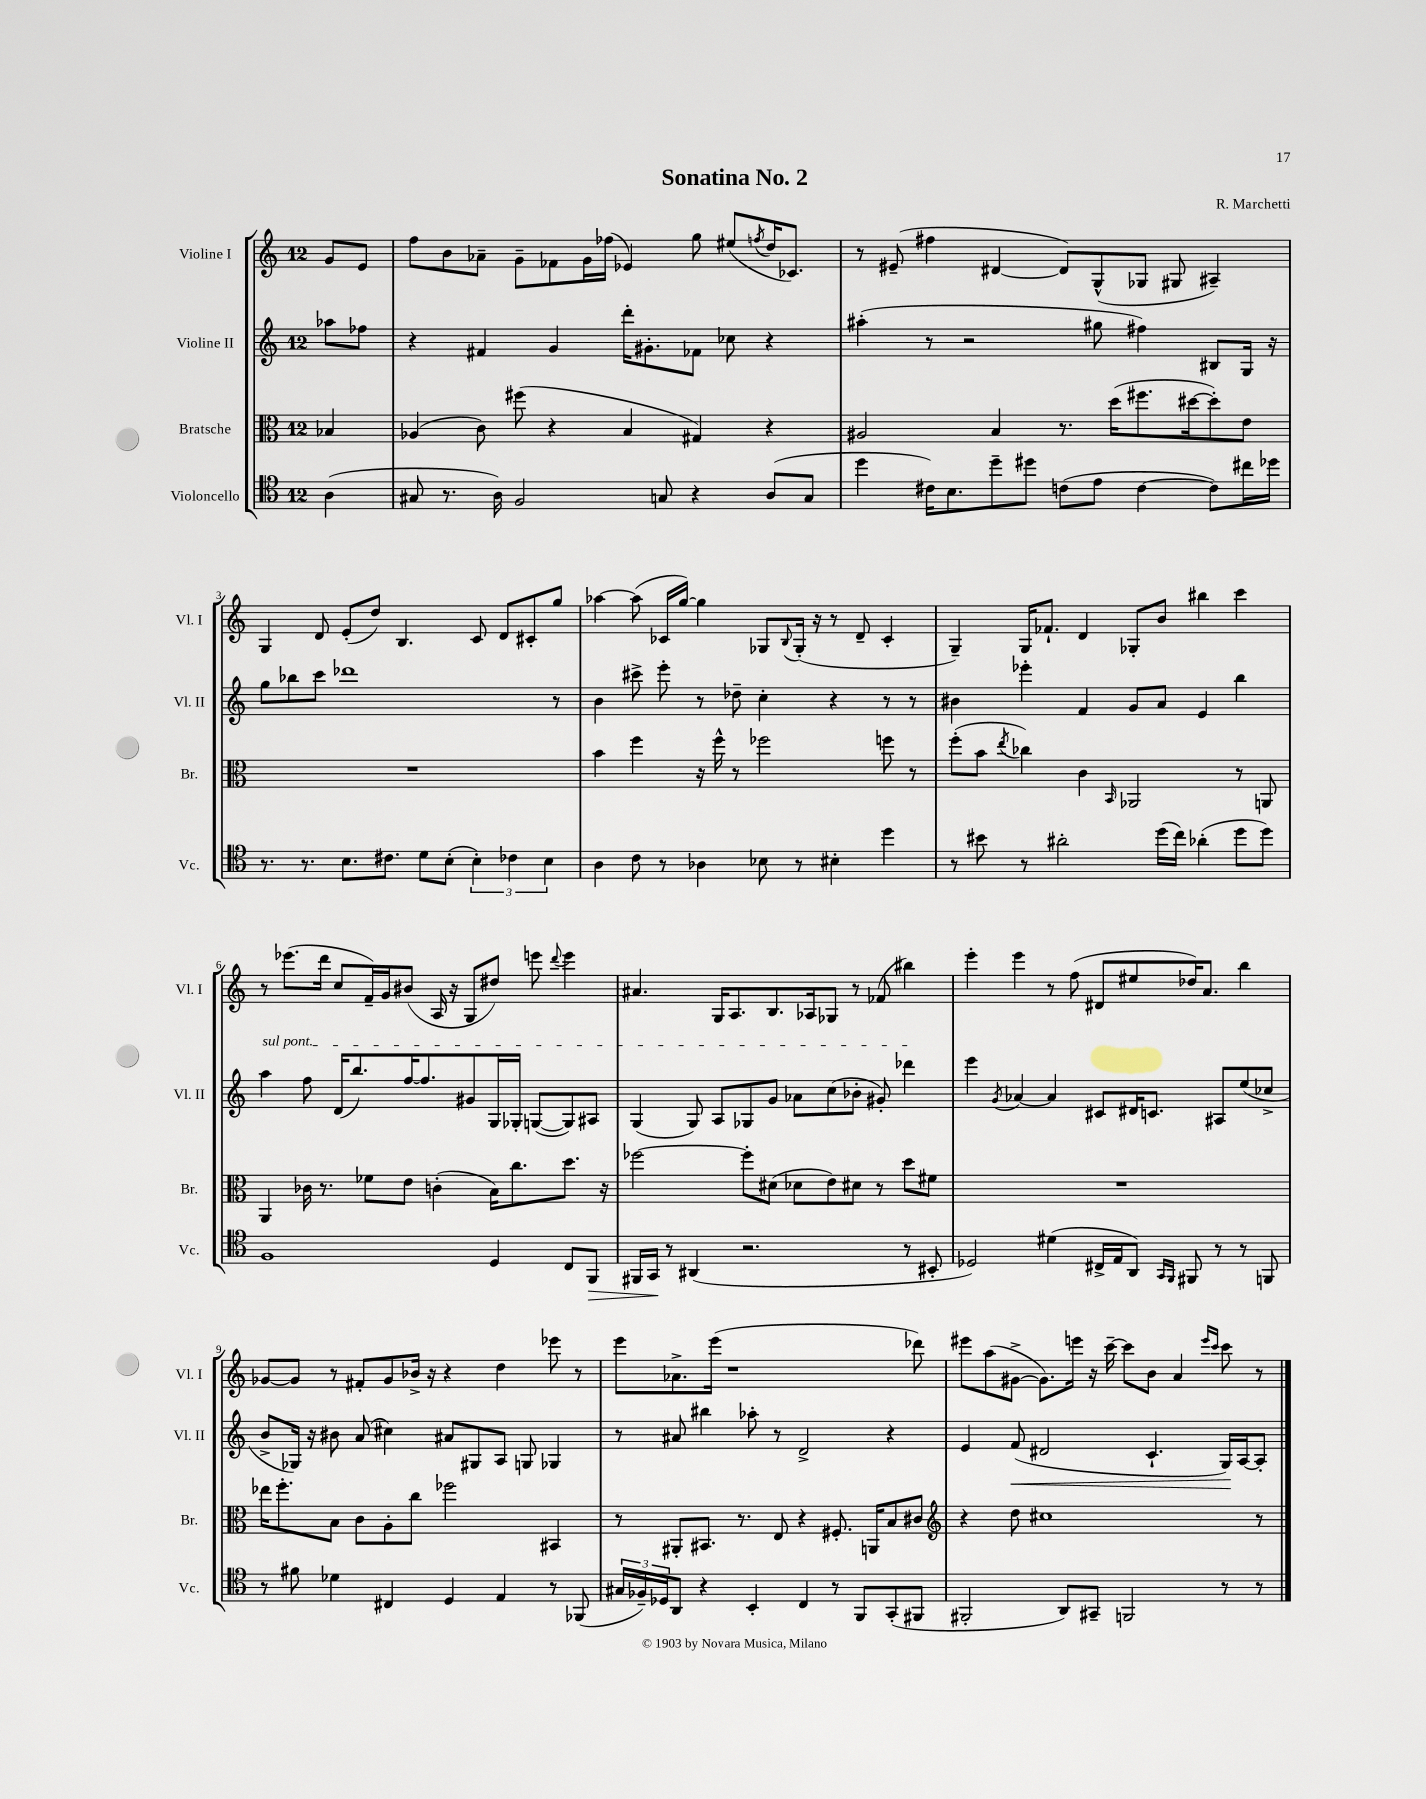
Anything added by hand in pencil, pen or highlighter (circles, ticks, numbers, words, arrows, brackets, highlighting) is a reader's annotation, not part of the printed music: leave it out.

**kern	**kern	**kern	**kern
*staff4	*staff3	*staff2	*staff1
*clefC4	*clefC3	*clefG2	*clefG2
*k[]	*k[]	*k[]	*k[]
*M12/8	*M12/8	*M12/8	*M12/8
(4A	4B-	8aa-	8g
.	.	8ff-	8e
=	=	=	=
8G#	(4A-	4r	8ff
8.r	.	.	8b
.	8c)	4f#	8a-~
16A)	.	.	.
2F	(8ff#	.	8g~
.	4r	4g	8f-
.	.	.	16g
.	.	.	(16ff-
.	4B	16ddd'	4e-)
.	.	8.g#'	.
8G	.	.	.
4r	4G#)	8f-	8gg
.	.	8cc-	(8ee#
.	.	.	8qff
(8A	4r	4r	16dd
.	.	.	8.c-)
8G	.	.	.
=	=	=	=
4dd	2A#	(4aa#'	8r
.	.	.	(8e#~
16c#)	.	8r	4ff#
8.B	.	.	.
.	.	2r	.
8dd~	4B	.	[4d#
8dd#	.	.	.
(8c	8.r	.	8d#])
8e	.	8gg#	(8G^^
.	(16dd	.	.
[4c	8.ff#	4ff#)	8G-
.	.	.	8G#
.	[16dd#	.	.
8c])	8dd#'])	8B#	4A#~)
16cc#	8e	16G	.
16dd-	.	16r	.
=	=	=	=
8.r	1.r	8gg	4G
.	.	8bb-	.
8.r	.	.	.
.	.	8ccc	8d
8.B	.	1ddd-	(8e'
.	.	.	8dd)
8.c#	.	.	.
.	.	.	4.B
8d	.	.	.
(8B'	.	.	.
6B')	.	.	8c
.	.	.	8d
6c-	.	.	.
.	.	.	8c#'
6B	.	.	.
.	.	8r	8gg
=	=	=	=
4A	4b	4b	[4aa-
8c	4ff	8ccc#^	(8aa-]
8r	.	8eee'	16c-
.	.	.	[16gg)
4A-	16r	8r	4gg]
.	16ff^^	.	.
.	8r	8dd-~	.
8B-	2ff-	4cc'	8G-
.	.	.	8qqB
8r	.	.	(16G-'
.	.	.	16r
4B#'	.	4r	8r
.	.	.	8d~
4dd	8ff	8r	4c-'
.	8r	8r	.
=	=	=	=
8r	(8ff'	4b#	4G~)
8b#	8b	.	.
.	8qee	.	.
8r	4cc-)	4eee-'	16G
.	.	.	8.f-`
2a#'	.	.	.
.	4c	4f	4d
.	16qqBB	.	.
.	2AA-	8g	8G-'
(16dd	.	8a	8b
16cc)	.	.	.
(4a-'	.	4e	4bb#
8dd	8r	4bb	4ccc
8dd)	8AA	.	.
=	=	=	=
1F	4AA	4aa	8r
.	.	.	(8.eee-
.	16c-	8ff	.
.	8.r	.	16ddd
.	.	(16d	8cc
.	.	8.bb)	.
.	8f-	.	16f~)
.	.	.	16g
.	8e	[16ff	(8b#
.	.	8.ff]	.
.	(4c'	.	16A
.	.	.	16r
.	.	8g#	8G
4D	16B)	16G	8dd#)
.	8.cc	16G-'	.
.	.	([8G	8eee
.	.	.	8qqddd
8C	8.dd	8G])	4eee
8FF	.	8A#	.
.	16r	.	.
=	=	=	=
16FF#	[2ff-	(4G	4.a#
16GG	.	.	.
8r	.	.	.
(4AA#	.	8G)	.
.	.	8A	16G
.	.	.	8.A
2.r	8ff-']	8G-	.
.	(8d#	8g	8.B
.	8d-	8a-	.
.	.	.	16A-
.	8e)	(8cc	8G-
.	8d#	8b-'	8r
.	8r	8g#')	(8f-
8r	8dd	4ddd-	4bb#)
8BB#'	8f#	.	.
=	=	=	=
2D-)	1.r	4eee	4eee'
.	.	8qg	.
.	.	[4a-	4eee
(4d#	.	4a-]	8r
.	.	.	(8ff
16C#^	.	8c#	8d#
16E	.	.	.
8AA)	.	16d#	8ee#
.	.	8.c	.
16qqGG	.	.	.
16qqFF	.	.	.
8FF#	.	.	16dd-)
.	.	.	8.a
8r	.	8A#	.
8r	.	(8ee	4bb
8FF	.	8cc-^	.
=	=	=	=
8r	16ee-	8b^	[8g-
.	8.ff'	.	.
8f#	.	16G-)	8g-]
.	.	16r	.
4d-	8B	8b#	8r
.	8c	(8a	8f#'
4C#	8A'	4cc#)	8g-
.	8cc	.	16b-^
.	.	.	16r
4D	2ff-	8a#	4r
.	.	8G#	.
4E	.	8A	4dd
.	.	8G	.
8r	4BB#	4G-	8eee-
(8FF-	.	.	8r
=	=	=	=
24G#	8r	8r	8eee
24F-~)	.	.	.
24D-	.	.	.
8AA	8AA#'	8a#	8.a-^
4r	8.BB#	4bb#	.
.	.	.	(16eee
.	.	.	1r
.	8.r	.	.
4BB'	.	8aa-'	.
.	8E	8r	.
4C	4r	2d^	.
8r	8.F#'	.	.
8FF	.	.	.
.	16AA	.	.
(8GG'	8B	4r	.
8FF#	8c#	.	8ddd-)
=	=	=	=
*	*clefG2	*	*
2FF#'	4r	4e	8eee#
.	.	.	(8aa
.	8dd	(8f	[8g#^
.	1cc#	2d#	8.g#])
8AA)	.	.	.
.	.	.	16eee
8GG#~	.	.	16r
.	.	.	[16ccc~
2FF	.	.	8ccc]
.	.	4.c`	8b
.	.	.	4a
.	.	.	16qqeee
.	.	.	16qqccc
8r	.	16G)	8ccc
.	.	[16A	.
8r	8r	8A']	8r
==	==	==	==
*-	*-	*-	*-
